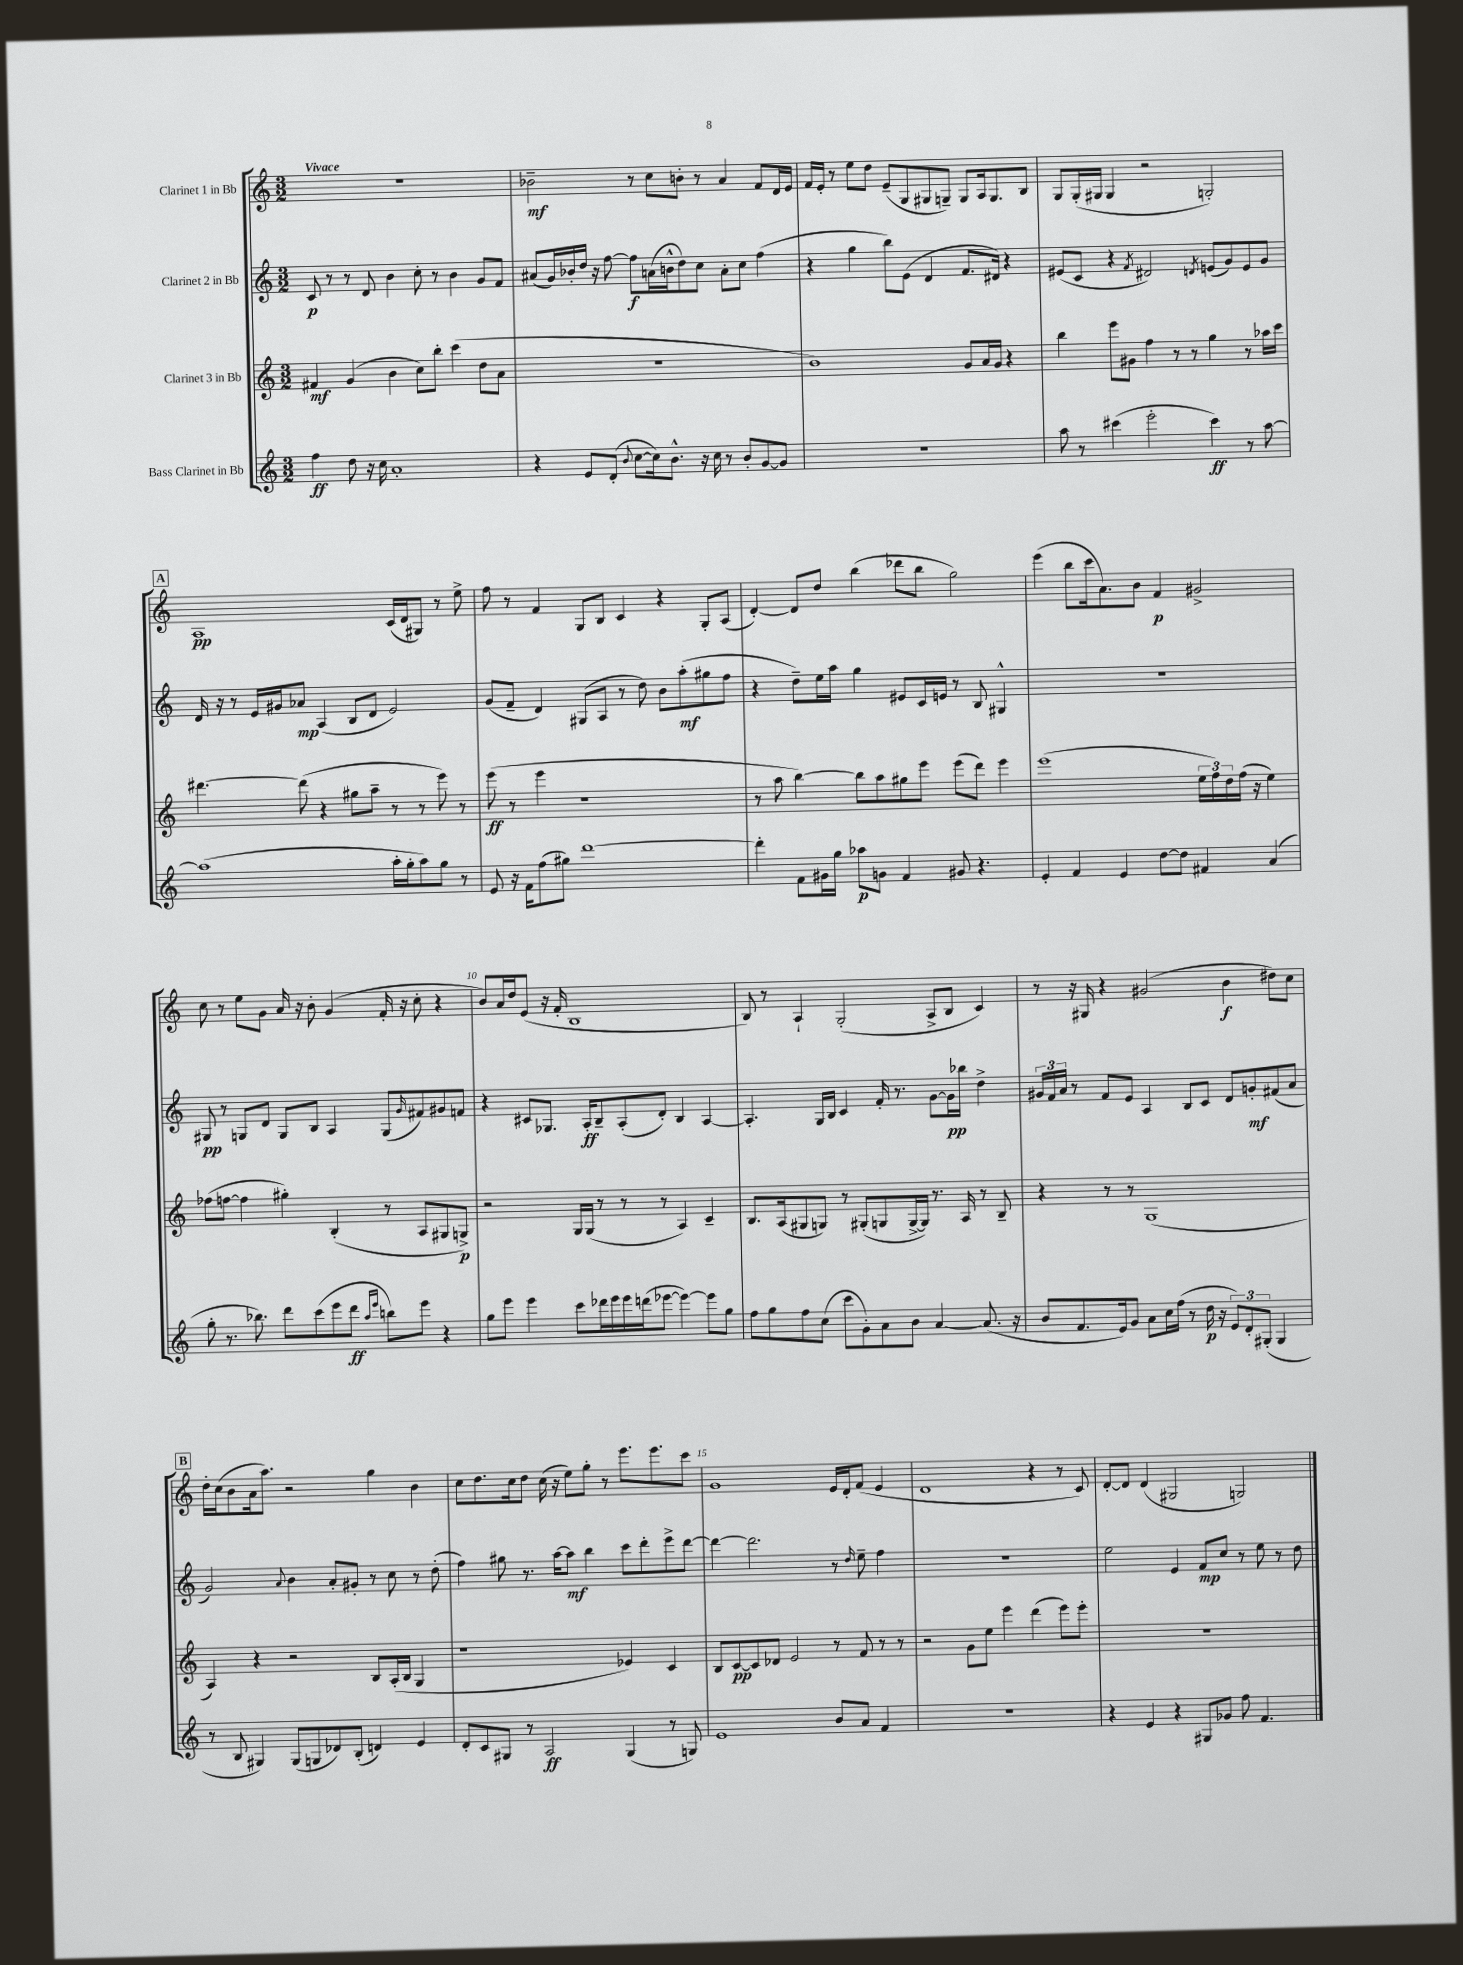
<<
\new StaffGroup <<
\new Staff = "s0" \with { instrumentName = "Clarinet 1 in Bb" } {
    \clef treble \key c \major \numericTimeSignature \time 3/2 \tempo "Vivace"
    R1. |
    bes'2--\mf r8 c''8 b'8-. r8 a'4 f'8 d'16 e'16 |
    f'16 e'16-. r8 e''8 d''8 e'8--( g8 gis8 g8--) g8 a16 g8. b8 |
    g8 g16-.( gis16 gis4 r2 g2-.) |
    \mark \markup { \box "A" } a1\pp c'16( d'16 gis8) r8 e''8-> |
    f''8 r8 f'4 g8 b8 c'4 r4 g8-. a8( |
    d'4~-.) d'8 d''8 b''4( des'''8 b''8 g''2) |
    e'''4( b''8 c'''16 a'8.) b'8 f'4\p gis'2-> |
    c''8 r8 e''8 g'8 a'16 r16 b'8-. g'4( f'16-. r16 c''8-. r4 |
    b'8) a'16 d''16 e'8( r16 f'16-. b1 |
    b8) r8 a4-! g2-.( a8-> b8 c'4) |
    r8 r16 gis16 r4 gis'2( b'4\f dis''8) c''8 |
    \mark \markup { \box "B" } d''16-. c''16( b'8 a'16 a''8.) r2 g''4 b'4 |
    c''8 d''8. c''16 d''8 c''16( r16 e''8) g''8-. r8 e'''8. e'''8. c'''8 |
    g'1 e'16 d'16-. f'8( e'4 |
    d'1 r4 r8 c'8) |
    d'8~-. d'8 d'4( gis2 g2) \bar "|." |
}
\new Staff = "s1" \with { instrumentName = "Clarinet 2 in Bb" } {
    \clef treble \key c \major \numericTimeSignature \time 3/2
    c'8\p r8 r8 d'8 b'4 c''8-. r8 b'4 g'8 f'8 |
    ais'8( g'16) bes'16-. d''16 r16 f''8~ f''8\f a'16( b'16-^ d''8) c''8 a'8-. c''8 f''4( |
    r4 g''4 b''8) e'8( d'4 f'8. dis'16) r4 |
    eis'8( c'8 r4 \acciaccatura { f'8 } dis'2) \acciaccatura { d'8 } e'8( g'8) e'8 g'8 |
    \mark \markup { \box "A" } d'16 r16 r8 e'16 gis'16 aes'8\mp a4( b8 d'8 e'2) |
    g'8( f'8-- d'4) gis8( a8 r8 d''8) b'8 a''8-.\mf( gis''8 f''8 |
    r4 d''8--) e''16 a''16 g''4 eis'8 c'16 e'16 r8 b8 gis4-^ |
    R1. |
    gis8\pp r8 g8 d'8 g8 b8 a4 g8( \grace { g'16 } fis'8) gis'8 f'8 |
    r4 cis'8 ges8. a16-.\ff b8-- a8-.( d'8-.) b4 a4~ |
    a4.-. g16 b16 c'4 f'16-. r8. g'8~ g'16\pp bes''16 d''4-> |
    \tuplet 3/2 { gis'16 f'16 a'16 } r8 f'8 e'8 a4 b8 c'8 d'8 g'8-.\mf fis'8( a'8 |
    \mark \markup { \box "B" } g'2) \appoggiatura { a'8 } b'4 a'8-. gis'8-. r8 c''8 r8 d''8-.( |
    f''4) gis''8 r8. a''16~ a''8\mf b''4 c'''8 d'''8-. e'''8-> d'''8~ |
    d'''4~ d'''2. r8 \grace { d''16 } e''8-- f''4 |
    R1. |
    e''2 e'4 f'8\mp c''8 r8 e''8 r8 d''8 \bar "|." |
}
\new Staff = "s2" \with { instrumentName = "Clarinet 3 in Bb" } {
    \clef treble \key c \major \numericTimeSignature \time 3/2
    fis'4\mf g'4( b'4 c''8) b''8-. c'''4( d''8 a'8 |
    R1. |
    b'1) g'8 a'16 g'16 r4 |
    b''4 e'''8 gis'8 f''4 r8 r8 g''4 r8 aes''16 c'''16 |
    \mark \markup { \box "A" } dis'''4.~ dis'''8( r4 gis''8 a''8-- r8 r8 e'''8) r8 |
    e'''8\ff( r8 e'''4 r1 |
    r8 a''8 b''4~) b''8 a''8 gis''8 e'''8 e'''8( d'''8) e'''4 |
    e'''1( \tuplet 3/2 { e''16 f''16) d''16 } f''16( r16 e''4) |
    fes''8( f''8~ f''4 gis''4-.) b4-.( r8 a8 gis8 g8->\p) |
    r2 g16 g16( r8 r8 r8 a4) c'4-- |
    b8. a16( gis8 g8) r8 gis8-.( g8 g16~-> g16) r8. a16 r8 b8-- |
    r4 r8 r8 g1( |
    \mark \markup { \box "B" } a4) r4 r2 b8 a16-.( b16 g4 |
    r1 ees'4) c'4 |
    b8 c'8~\pp c'8 des'8 e'2 r8 f'8 r8 r8 |
    r2 g'8 e''8 e'''4 d'''4( e'''8) e'''8-. |
    R1. \bar "|." |
}
\new Staff = "s3" \with { instrumentName = "Bass Clarinet in Bb" } {
    \clef treble \key c \major \numericTimeSignature \time 3/2
    f''4\ff d''8 r16 c''16 a'1-. |
    r4 e'8 d'8-.( \appoggiatura { b'8 } c''8~ c''16) b'8.-^ r16 c''16 r8 b'8-. g'8~ g'8 |
    R1. |
    a''8 r8 cis'''4( e'''2-. cis'''4\ff) r8 a''8~ |
    \mark \markup { \box "A" } a''1( a''16-. g''16-. a''8) g''8 r8 |
    e'8 r16 f'16 f''8( gis''8) d'''1~ |
    d'''4-. f'8 gis'16 g''16 aes''8\p g'8 f'4 gis'8 r4. |
    e'4-. f'4 e'4 d''8~ d''8 fis'4 a'4( |
    g''8-. r8. bes''8.) d'''8 c'''8( e'''8 d'''8\ff \grace { a''16 e'''16 } b''8) e'''8 r4 |
    g''8 e'''8 e'''4 c'''8 des'''16 e'''16 e'''16 d'''16( ees'''8~ ees'''4~) ees'''8 g''8 |
    f''8 g''8 f''8 c''8( c'''8 g'8-.) a'8 b'8 a'4~ a'8.( r16 |
    b'8 f'8. e'16) g'8 a'8 c''16 f''16( r8 d''16\p r16 \tuplet 3/2 { e'8) d'8-. gis8-.( } gis4 |
    \mark \markup { \box "B" } r8 b8 gis4) gis8( g8 des'8) b8-.( d'4) e'4 |
    d'8-. c'8 gis8 r8 a2\ff gis4( r8 g8) |
    e'1 b'8 a'8 f'4 |
    R1. |
    r4 e'4 r4 gis8 ges'8 f''8 f'4. \bar "|." |
}
>>
>>
\layout { \context { \Score \override BarNumber.break-visibility = ##(#f #t #t) barNumberVisibility = #(every-nth-bar-number-visible 5) } }
